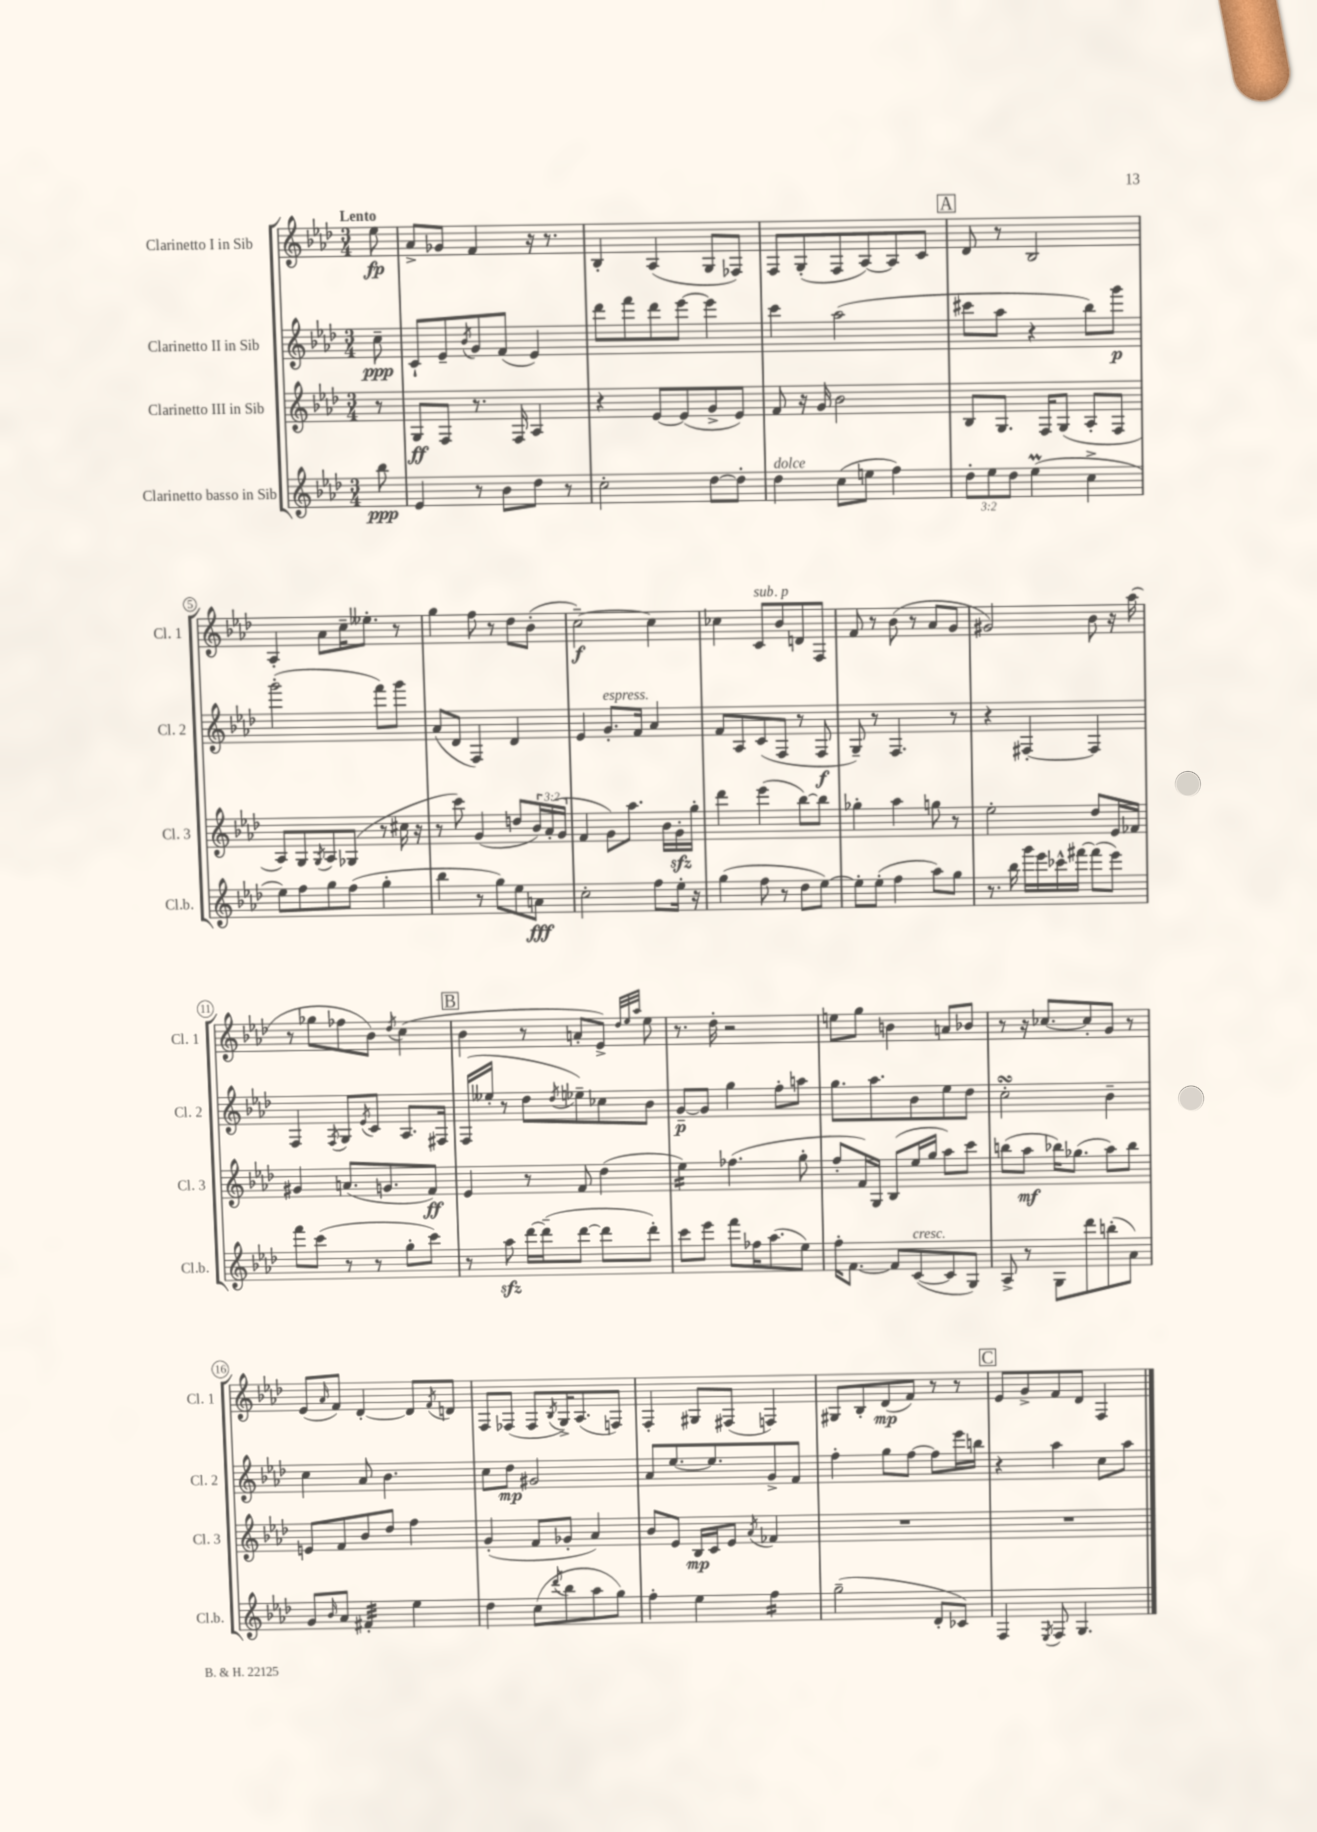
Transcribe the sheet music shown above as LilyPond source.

<<
\new StaffGroup <<
\new Staff = "s0" \with { instrumentName = "Clarinetto I in Sib" shortInstrumentName = "Cl. 1" } {
    \clef treble \key aes \major \numericTimeSignature \time 3/4 \partial 8 \tempo "Lento"
    ees''8\fp |
    aes'8-> ges'8 f'4 r16 r8. |
    bes4-. aes4( g8 fes8) |
    f8 g8-.( f8 aes8~) aes8 c'8 |
    \mark \markup { \box "A" } des'8 r8 bes2 |
    aes4-. aes'8 c''16-- eeses''8.-. r8 |
    g''4 f''8 r8 des''8 bes'8-.( |
    c''2~--\f) c''4 |
    ces''4 c'8^\markup { \italic "sub. p" } bes'8 d'8 f8 |
    f'8 r8 bes'8( r8 aes'8 g'8 |
    gis'2) bes'8 r16 aes''16( |
    r8 ges''8 fes''8 bes'8) \acciaccatura { des''8 } c''4( |
    \mark \markup { \box "B" } bes'4 r8 a'8-. ees'8->) \grace { des''32 ees''32 aes''32 } ees''8 |
    r8. des''16-. r2 |
    e''8 g''8 b'4 a'8 bes'8 |
    r8 r16 ces''8.~ ces''8-. g'8 r8 |
    ees'8( \grace { aes'16 } f'8) des'4~-. des'8 \acciaccatura { f'8 } d'8 |
    f8 fes8( fes8 \acciaccatura { bes8 } g16->) aes8.( f8) |
    f4-. gis8 fis8( f4) |
    gis8 bes8-. des'8\mp( f'8) r8 r8 |
    \mark \markup { \box "C" } ees'8 g'8-> f'8 des'8 f4 \bar "|." |
}
\new Staff = "s1" \with { instrumentName = "Clarinetto II in Sib" shortInstrumentName = "Cl. 2" } {
    \clef treble \key aes \major \numericTimeSignature \time 3/4 \partial 8
    c''8--\ppp |
    c'8-! ees'8-- \acciaccatura { bes'8 } g'8 f'8( ees'4) |
    des'''8 f'''8 des'''8 ees'''8~ ees'''4 |
    c'''4 aes''2( |
    \mark \markup { \box "A" } cis'''8 aes''8 r4 bes''8) g'''8\p |
    g'''2-.( f'''8) g'''8 |
    aes'8( des'8 f4) des'4 |
    ees'4 g'8.-.^\markup { \italic "espress." } f'16 aes'4 |
    f'8 aes8 c'8( f8 r8 f8\f |
    g8--) r8 f4. r8 |
    r4 fis4~-. fis4 |
    f4 \acciaccatura { f8 } g8 \acciaccatura { ees'8 } c'8 aes8. fis16 |
    \mark \markup { \box "B" } f16( eeses''16-. r8 des''8 \acciaccatura { des''8 } ees''8--) ces''8 bes'8 |
    g'8~--\p g'8 g''4 f''8-. a''8 |
    g''8. aes''8. bes'8 ees''8 des''8 |
    c''2-.\turn bes'4-- |
    c''4 aes'8 bes'4. |
    c''8 des''8\mp gis'2 |
    aes'8 ees''8.~ ees''8. g'8-> f'8 |
    f''4-. g''8 f''8~ f''8 ees'''16 b''16 |
    \mark \markup { \box "C" } r4 aes''4 c''8 aes''8 \bar "|." |
}
\new Staff = "s2" \with { instrumentName = "Clarinetto III in Sib" shortInstrumentName = "Cl. 3" } {
    \clef treble \key aes \major \numericTimeSignature \time 3/4 \override Staff.TupletNumber.text = #tuplet-number::calc-fraction-text \partial 8
    r8 |
    g8\ff f8 r8. f16 aes4 |
    r4 ees'8~ ees'8( g'8-> ees'8) |
    f'8 r16 g'16 bes'2 |
    \mark \markup { \box "A" } bes8 g8. f16 g8( aes8-. f8 |
    aes8) g8 \acciaccatura { g8 } aes8 ges8( r8 cis''16 r16 |
    r8 c'''8) g'4( d''8 \tuplet 3/2 { bes'16) aes'16-.( g'16 } |
    f'4 g'8) aes''8. bes'16 g'16-.\sfz g''16-. |
    des'''4 ees'''4( bes''8~) bes''8 |
    ges''4-. aes''4 g''8 r8 |
    ees''2-. des''8 ees'16 fes'16 |
    gis'4 a'8.( g'8. f'8\ff) |
    \mark \markup { \box "B" } ees'4 r8 f'8 des''4( |
    ees''4:16) fes''4.( g''8-. |
    f''8-. f'16) g16 bes8( ees''16 g''16 aes''8) c'''8 |
    b''8( aes''8\mf bes''16) ges''8.( aes''8) bes''8 |
    e'8 f'8 bes'8 des''8 f''4 |
    g'4-.( f'8 ges'8-. aes'4) |
    bes'8 ees'8 bes16\mp c'16 ees'8 \acciaccatura { aes'8 } fes'4 |
    R2. |
    \mark \markup { \box "C" } R2. \bar "|." |
}
\new Staff = "s3" \with { instrumentName = "Clarinetto basso in Sib" shortInstrumentName = "Cl.b." } {
    \clef treble \key aes \major \numericTimeSignature \time 3/4 \override Staff.TupletNumber.text = #tuplet-number::calc-fraction-text \partial 8
    bes''8\ppp |
    ees'4 r8 bes'8 des''8 r8 |
    c''2-. des''8~ des''8-. |
    des''4^\markup { \italic "dolce" } c''8( e''8 f''4) |
    \mark \markup { \box "A" } \tuplet 3/2 { des''8-. ees''8 des''8 } ees''4\prall( c''4-> |
    ees''8) f''8 g''8 f''8( g''4-. |
    bes''4 r8 g''8) ees''8 a'8\fff |
    c''2-. f''8 ees''16-. r16 |
    g''4( f''8 r8 des''8 ees''8~) |
    ees''8-. ees''8-.( f''4 aes''8) g''8 |
    r8. bes''16 g'''16 ees'''16 ces'''16-^ fis'''16~ fis'''8( ees'''8) |
    f'''8 c'''8( r8 r8 g''8-. c'''8) |
    \mark \markup { \box "B" } r8 aes''8\sfz des'''16~ des'''16--( des'''8~ des'''8 des'''8-.) |
    c'''8 ees'''8 f'''8 fes''16 aes''8.( ees''8) |
    f''16-. f'8.~ f'8 c'8~^\markup { \italic "cresc." }( c'8 g8) |
    aes8-> r8 g8 des'''8 b''8-.( aes'8) |
    g'8 \grace { bes'16 } aes'8 fis'4:32-. ees''4 |
    des''4 c''8( \acciaccatura { des'''8 } bes''8 aes''8 g''8) |
    f''4-. ees''4 f''4:16 |
    g''2--( des'8-. ces'8) |
    \mark \markup { \box "C" } f4 \acciaccatura { ees8 } f8 g4. \bar "|." |
}
>>
>>
\layout { \context { \Score \override BarNumber.stencil = #(make-stencil-circler 0.1 0.3 ly:text-interface::print) } }
